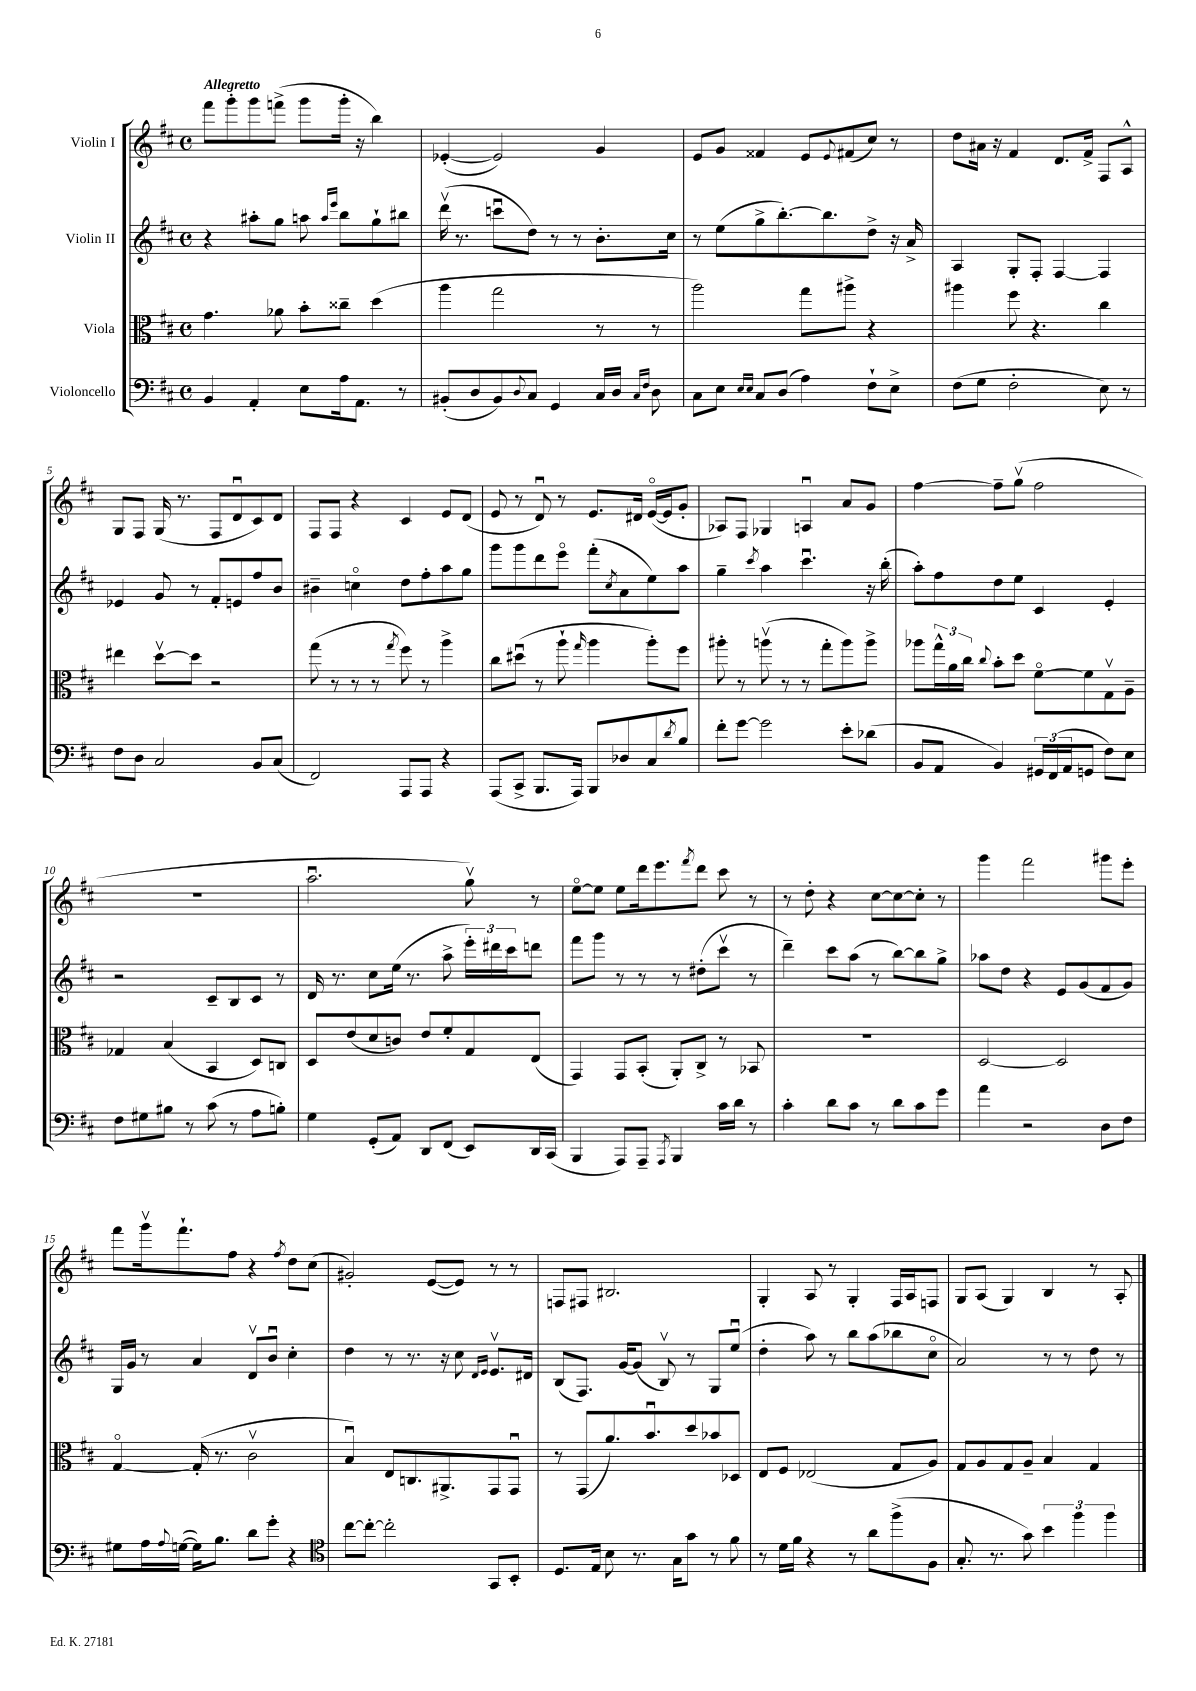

**kern	**kern	**kern	**kern
*part4	*part3	*part2	*part1
*staff4	*staff3	*staff2	*staff1
*I"Violoncello	*I"Viola	*I"Violin II	*I"Violin I
*clefF4	*clefC3	*clefG2	*clefG2
*k[f#c#]	*k[f#c#]	*k[f#c#]	*k[f#c#]
*M4/4	*M4/4	*M4/4	*M4/4
*met(c)	*met(c)	*met(c)	*met(c)
=1	=1	=1	=1
!	!	!	!LO:TX:a:B:t=Allegretto
4BB/	4.g\	4r	8fff#\L
.	.	.	8ggg'\
4AA'/	.	8aa#X'\L	8ggg\
.	8a-X\	8gg\J	(8fffn^\J
8E\L	8b'\L	8aan\	8ggg\L
.	.	16qqaa/LL	.
.	.	16qqeee/JJ	.
16A\k	8cc##X~\J	8bb\L	16ggg'\Jk
8.AA\J	.	.	16r
.	(4dd\	8gg`\	4bb\)
8r	.	8bb#X\J	.
=2	=2	=2	=2
(8BB#X'/L	4aa\	(16dddv\	([4e-X'/
.	.	8.r	.
8D/	.	.	.
8BB#/)	2gg\	8cccnu\L	2e-/])
8qqD/	.	.	.
8C#/J	.	8dd\J)	.
4GG/	.	8r	.
.	.	8r	.
16C#/LL	8r	8.b'\L	4g/
16D/JJ	.	.	.
16qqC#/LL	.	.	.
16qqF#/JJ	.	.	.
8D\	8r	.	.
.	.	16cc#\Jk	.
=3	=3	=3	=3
8C#\L	2aa\)	8r	8e/L
8E\J	.	(8ee\L	8g/J
16qqE/LL	.	.	.
16qqE/JJ	.	.	.
8C#/L	.	8gg^\	4f##X/
(8D/J	.	[8.bb'\)	.
4A\)	8gg\L	.	8e/L
.	.	8.bb\]	.
.	.	.	8qqe/
.	8aa#X^\J	.	(8f#X/
8F#`\L	4r	8dd^\J	8cc#/J)
8E^\J	.	16r	8r
.	.	16a^/	.
=4	=4	=4	=4
(8F#\L	4aa#X\	4A/	8dd\L
8G\J	.	.	16a#X\Jk
.	.	.	16r
2F#'\	8ff#\	8G'/L	4f#/
.	4.r	8F#'/J	.
.	.	[4F#/	8.d/L
.	.	.	16f#^/Jk
8E\)	4cc#\	4F#/]	8F#/L
8r	.	.	8A^^/J
!!LO:LB:g=z
=5	=5	=5	=5
8F#\L	4ee#X\	4e-X/	8G/L
8D\J	.	.	8F#/J
2C#/	[8ddv\L	8g/	(16G/
.	.	.	8.r
.	8dd\J]	8r	.
.	2r	8f#'/L	8F#/L
.	.	8en/	8du/
8BB/L	.	8ff#/	8c#/)
(8C#/J	.	8b/J	8d/J
=6	=6	=6	=6
2FF#/)	(8gg\	4b#X~\	8F#/L
.	8r	.	8F#/J
.	8r	4ccn\	4r
.	8r	.	.
.	8qgg/	.	.
8AAA/L	8ff#\)	8dd\L	4c#/
8AAA/J	8r	8ff#'\	.
4r	4aa^\	8aa\	8e/L
.	.	8gg\J	(8d/J
=7	=7	=7	=7
(8AAA/L	8cc#\L	8ggg\L	8e/
8CC#^/J	(8dd#Xu\J	8ggg\	8r
8.BBB/L	8r	8ddd\	8du/)
.	8aa`\	8eee\J	8r
16AAA/Jk)	.	.	.
.	16qqgg/	.	.
8BBB/L	4aa\	(8fff#'\L	8.e/L
.	.	8qcc#/	.
8D-X/	.	8a\	.
.	.	.	16d#X/Jk
8C#/	8aa'\L)	8ee\)	([16e/LL
.	.	.	16e/J]
8qd/	.	.	.
8B/J	8ff#\J	8aa\J	8g'/J
=8	=8	=8	=8
8f#'\L	8aa#X'\	4gg~\	8A-X/L)
[8g\J	8r	.	8F#/J
.	.	8qccc#/	.
2g\]	(8aanv\	4aa\	4G-X/
.	8r	.	.
.	8r	4.ccc#u\	4Anu/
.	8gg'\L	.	.
8e'\L	8aa\)	.	8a/L
(8d-X\J	8aa^\J	16r	8g/J
.	.	(16bb'\	.
=9	=9	=9	=9
8BB/L	8aa-X\L	8aa'\L)	[4ff#\
8AA/J	24gg^^\L	8ff#\	.
.	24a\	.	.
.	24cc#\JJ	.	.
.	8qqcc#/	.	.
4BB/)	8b'\L	8dd\	8ff#~\L]
.	8dd\J	8ee\J	(8ggv\J
24GG#X/LL	[8f#\L	4c#/	2ff#\
(24FF#/	.	.	.
24AA/J	.	.	.
8GGn/J	8f#\]	.	.
8F#\L)	8Gv\	4e'/	.
8E\J	8A~\J	.	.
!!LO:LB:g=z
=10	=10	=10	=10
8F#\L	4G-X/	2r	1r
8G#X\	.	.	.
8B#X\J	(4B/	.	.
8r	.	.	.
(8c#\	4BB/	8c#~/L	.
8r	.	8B/	.
8A\L	8D/L)	8c#/J	.
8Bn'\J)	8Cn/J	8r	.
=11	=11	=11	=11
4G\	8D/L	16d/	2.aau\
.	.	8.r	.
.	(8e/	.	.
(8GG'/L	8d/	8cc#\L	.
8AA/J)	8cn/J)	(16ee\Jk	.
.	.	8.r	.
8DD/L	8e/L	.	.
(8FF#/J	8f#'/	8aa^\	.
8EE/L)	8G/	24eee'\LL)	8ggv\)
.	.	24ddd#X\	.
.	.	24ccc#\J	.
16DD/L	(8E/J	8dddn\J	8r
(16CC#/JJ	.	.	.
=12	=12	=12	=12
4BBB/	4GG/)	8fff#\L	[8ee\L
.	.	8ggg\J	8ee\J]
8AAA/L)	8GG/L	8r	8ee\L
8AAA~/J	(8BB'/J	8r	16ddd\k
.	.	.	8.eee\
8qAAA/	.	.	.
4BBB/	8AA'/L)	8r	.
.	.	.	8qfff#/
.	8C#^/J	(8dd#X'\L	8ddd\J
16c#\LL	8r	8ccc#v\J	8ccc#\
16d\JJ	.	.	.
8r	8BB-X/	8r	8r
=13	=13	=13	=13
4c#'\	1r	4ddd~\)	8r
.	.	.	8dd'\
8d\L	.	8ccc#\L	4r
8c#\J	.	(8aa\J	.
8r	.	8r	[8cc#\L
8d\L	.	[8bb\L)	8cc#\_
8c#\	.	8bb\]	8cc#'\J]
8g\J	.	8gg^\J	8r
=14	=14	=14	=14
4a\	[2D/	8aa-X\L	4ggg\
.	.	8dd\J	.
2r	.	4r	2fff#\
.	2D/]	8e/L	.
.	.	(8g/	.
8D\L	.	8f#/	8ggg#X\L
8F#\J	.	8g/J)	8eee'\J
!!LO:LB:g=z
=15	=15	=15	=15
8G#X\L	[4G/	16G/LL	8fff#\L
.	.	16g/JJ	.
16A\L	.	8r	16gggv\k
8qqA/	.	.	.
([16Gn\JJ	.	.	8.fff#`\
16G\KL])	(16G'/]	4a/	.
8.B\J	8.r	.	.
.	.	.	8ff#\J
8d\L	2c#v\	8dv/L	4r
8g'\J	.	8bu/J	.
.	.	.	8qff#/
4r	.	4cc#'\	8dd\L
.	.	.	(8cc#\J
=16	=16	=16	=16
*clefC4	*	*	*
[8cc#\L	4Bu/)	4dd\	2g#X'/)
8cc#'\J_	.	.	.
2cc#'\]	8E/L	8r	.
.	8.Cn/	8.r	.
.	.	.	([8e/L
.	8.AA#X^/	16r	.
.	.	8cc#\	8e/J])
.	.	16qqd/LL	.
.	.	16qqe/JJ	.
8GG/L	8GG/	8.ev/L	8r
8BB'/J	8GGu/J	.	8r
.	.	16d#X/Jk	.
=17	=17	=17	=17
8.D/L	8r	(8B/L	8Fn/L
.	(8GG/L	8.F#/J)	8F#X/J
16E/Jk	.	.	.
8B\	8.a/)	.	2.B#X/
.	.	[16g/KL	.
8.r	.	(8g/J]	.
.	8.bu/	.	.
.	.	8Bv/)	.
16G\KL	.	.	.
8g\J	8dd/	8r	.
8r	8b-X/	8G/L	.
8f#\	8D-X/J	(8eeu/J	.
=18	=18	=18	=18
8r	8E/L	4dd'\	4G'/
16d\LL	8F#/J	.	.
16f#\JJ	.	.	.
4r	(2E-X/	8aa\)	8A/
.	.	8r	8r
8r	.	8bb\L	4G'/
8a\L	.	(8aa\	.
(8ff#^\	8G/L	8bb-X\	16F#/LL
.	.	.	16A/J
8F#\J	8A/J)	8cc#\J	8Fn/J
=19	=19	=19	=19
8.G'/	8G/L	2a/)	8G/L
.	8A/	.	(8A/J
8.r	.	.	.
.	8G/	.	4G/)
8g\)	8A~/J	.	.
6b\	4B/	8r	4B/
.	.	8r	.
6ff#\	.	.	.
.	4G/	8dd\	8r
6ff#\	.	.	.
.	.	8r	8A'/
==	==	==	==
*-	*-	*-	*-
